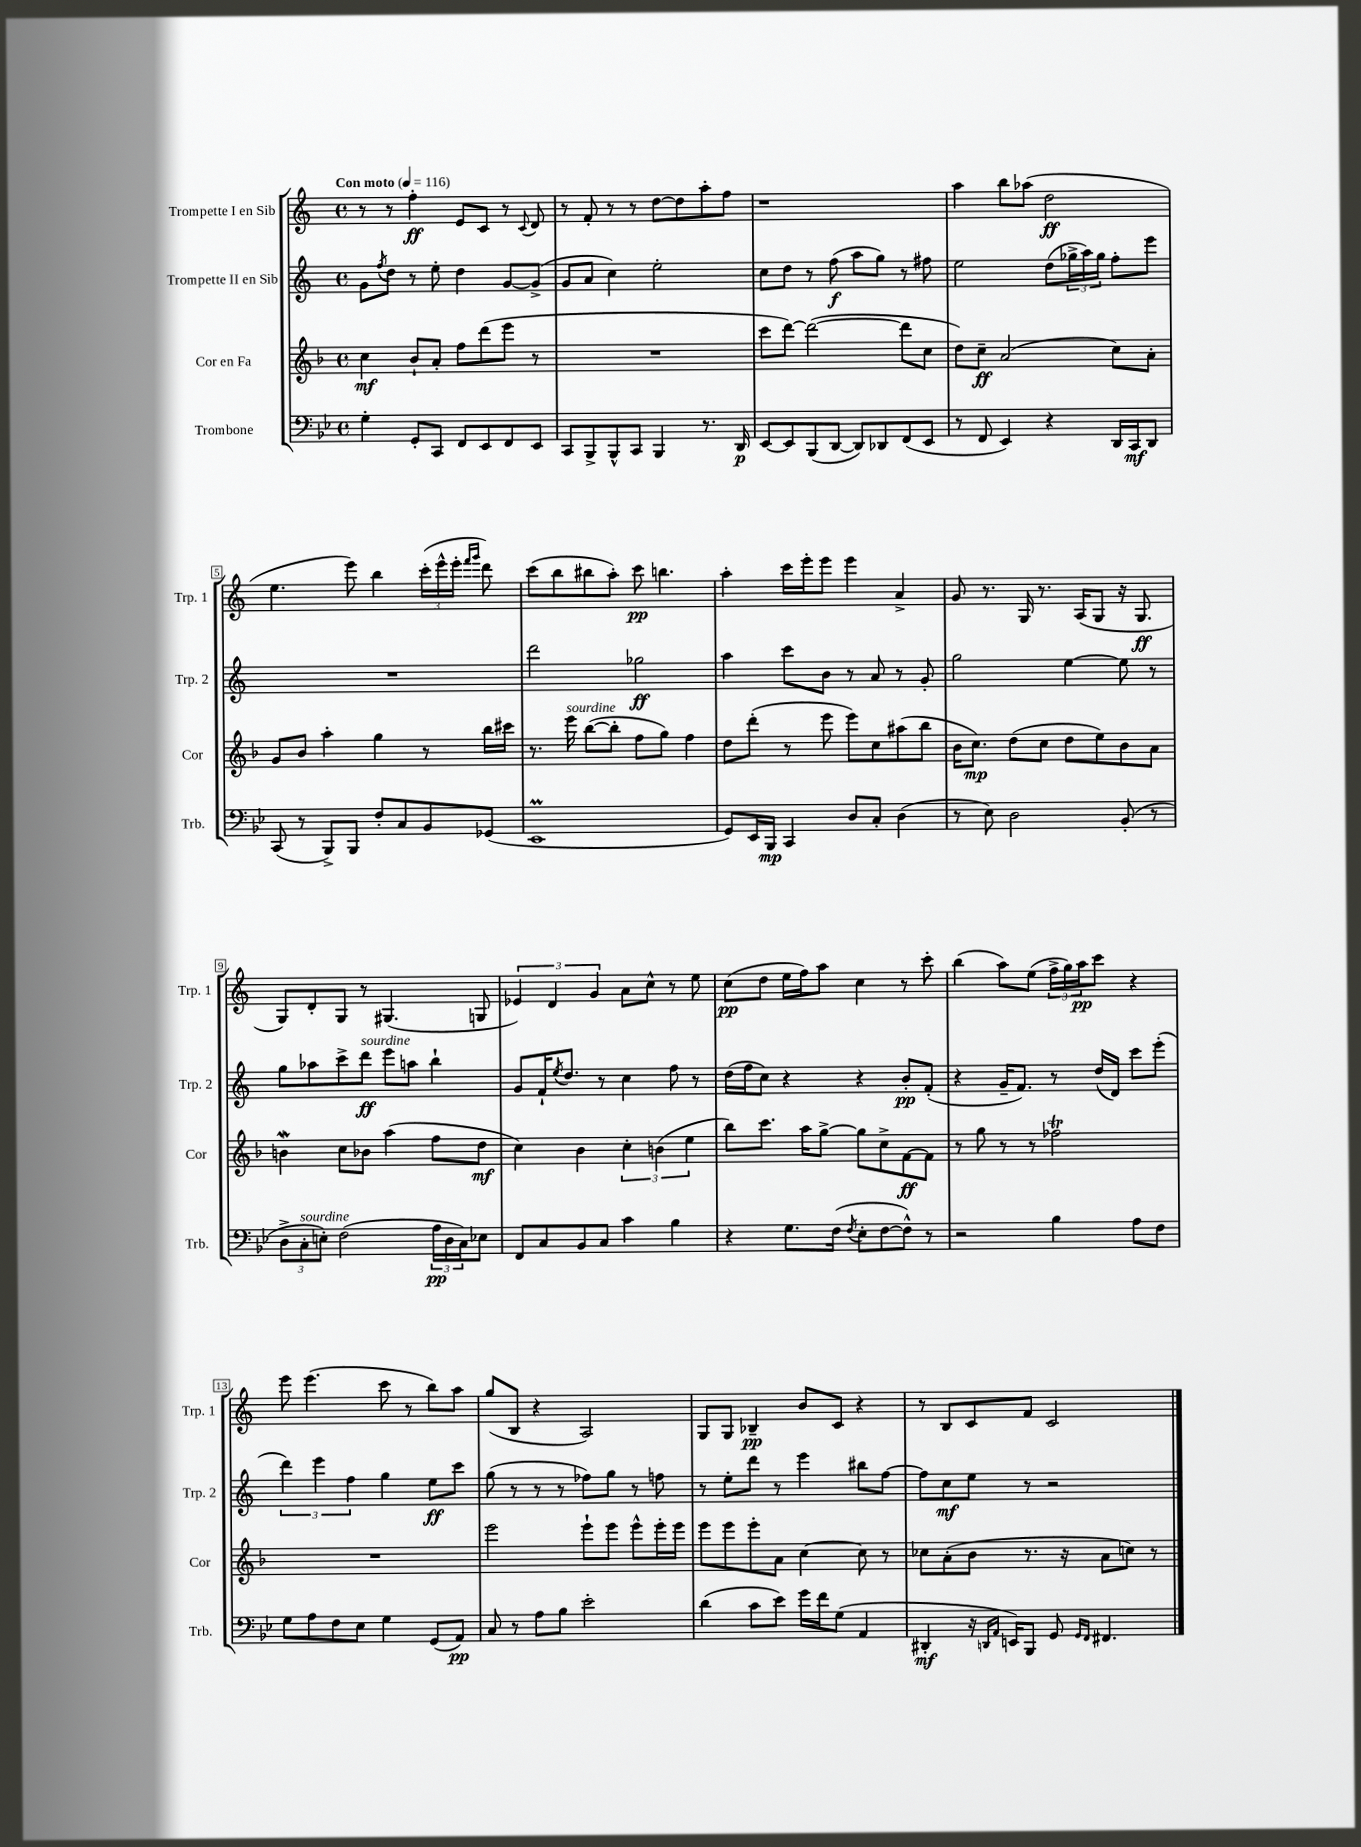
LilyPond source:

<<
\new StaffGroup <<
\new Staff = "s0" \with { instrumentName = "Trompette I en Sib" shortInstrumentName = "Trp. 1" } {
    \clef treble \key c \major \defaultTimeSignature \time 4/4 \tempo "Con moto" 4 = 116
    r8 r8 f''4-.\ff e'8 c'8 r8 \appoggiatura { c'8 } d'8 |
    r8 f'8-. r8 r8 d''8~ d''8 a''8-. f''8 |
    r1 |
    a''4 b''8 aes''8( d''2\ff |
    e''4. e'''8) b''4 \tuplet 3/2 { c'''16-.( e'''16-^ e'''16-. } \grace { f'''16 g'''16 } d'''8) |
    c'''8( b''8 bis''8 a''8-.) c'''8\pp b''4. |
    a''4-. c'''16 e'''16-. e'''8 e'''4 a'4-> |
    g'8 r8. g16 r8. a16( g8 r16 g8.\ff |
    g8) d'8-. g8 r8 gis4.( g8 |
    \tuplet 3/2 { ees'4) d'4 g'4 } a'8 c''8-^ r8 e''8 |
    c''8\pp( d''8 e''16 f''16) a''8 c''4 r8 c'''8-. |
    b''4( a''8) e''8( \tuplet 3/2 { f''16-> g''16) a''16\pp } c'''8 r4 |
    e'''8 e'''4.( c'''8 r8 b''8) a''8 |
    g''8( b8 r4 a2) |
    g8 g8 bes4--\pp b'8 c'8 r4 |
    r8 b8 c'8 f'8 c'2 \bar "|." |
}
\new Staff = "s1" \with { instrumentName = "Trompette II en Sib" shortInstrumentName = "Trp. 2" } {
    \clef treble \key c \major \defaultTimeSignature \time 4/4
    g'8 \acciaccatura { f''8 } d''8 r8 e''8-. d''4 g'8~ g'8->( |
    g'8 a'8 c''4) e''2-. |
    c''8 d''8 r8 f''8\f( a''8 g''8) r8 fis''8 |
    e''2 d''8( \tuplet 3/2 { ges''16-> a''16) ges''16 } f''8-. e'''8 |
    R1 |
    d'''2 ges''2\ff |
    a''4 c'''8 b'8 r8 a'8 r8 g'8-. |
    g''2 e''4~ e''8 r8 |
    g''8 aes''8 c'''8-> d'''8\ff^\markup { \italic "sourdine" } e'''8 a''8 b''4-! |
    g'8 f'16-! \acciaccatura { e''8 } d''8. r8 c''4 f''8 r8 |
    d''16( f''16 c''8) r4 r4 b'8-.\pp f'8-.( |
    r4 g'16-- f'8.) r8 d''16( d'16) c'''8 e'''8-.( |
    \tuplet 3/2 { d'''4) e'''4 f''4 } g''4 e''8\ff c'''8 |
    g''8( r8 r8 r8 fes''8) g''8 r8 f''8 |
    r8 e''8-. d'''8 r8 e'''4 bis''8 f''8~ |
    f''8 c''8\mf e''8 r8 r2 \bar "|." |
}
\new Staff = "s2" \with { instrumentName = "Cor en Fa" shortInstrumentName = "Cor" } {
    \clef treble \key f \major \defaultTimeSignature \time 4/4
    c''4\mf bes'8-! a'8-. f''8 d'''8( e'''8 r8 |
    R1 |
    c'''8 d'''8~) d'''2~( d'''8 c''8 |
    d''8) c''8--\ff a'2( c''8) a'8-. |
    g'8 bes'8 a''4-. g''4 r8 bes''16 cis'''16 |
    r8. e'''16^\markup { \italic "sourdine" } bes''8~( bes''8-. f''8 g''8) f''4 |
    d''8 d'''8-.( r8 e'''8 e'''8) c''8 ais''8( bes''8 |
    bes'16 c''8.\mp) d''8( c''8 d''8 e''8) bes'8 a'8 |
    b'4\mordent c''8 bes'8 a''4( f''8 d''8\mf |
    c''4) bes'4 \tuplet 3/2 { c''4-. b'4( e''4 } |
    bes''8) c'''8. a''16 g''8~-> g''8 c''8-> f'8~\ff f'8 |
    r8 g''8 r8 r8 fes''2\trill |
    R1 |
    e'''2 e'''8-! e'''8 e'''8-^ e'''16-. e'''16 |
    e'''8 e'''8 e'''8-. a'8 c''4~ c''8 r8 |
    ces''8 a'8-.( bes'8 r8. r16 a'8 c''8) r8 \bar "|." |
}
\new Staff = "s3" \with { instrumentName = "Trombone" shortInstrumentName = "Trb." } {
    \clef bass \key bes \major \defaultTimeSignature \time 4/4
    g4-. g,8-. c,8 f,8 ees,8 f,8 ees,8 |
    c,8 bes,,8-> bes,,8-^ c,8 bes,,4 r8. d,16\p |
    ees,8~ ees,8 bes,,8( d,8~ d,8) des,8 f,8( ees,8 |
    r8 f,8 ees,4) r4 d,16 c,16\mf d,8 |
    c,8( r8 bes,,8->) bes,,8 f8-. c8 bes,8 ges,8( |
    ees,1\prall |
    g,8) ees,16 bes,,16\mp c,4 d8 c8-. d4( |
    r8 ees8) d2 bes,8-.( r8 |
    \tuplet 3/2 { d8-> c8-.^\markup { \italic "sourdine" } e8-.) } f2( \tuplet 3/2 { a16\pp d16 c16) } ees8 |
    f,8 c8 bes,8 c8 c'4 bes4 |
    r4 g8. f16( \acciaccatura { f8 } ees8-. f8~ f8-^) r8 |
    r2 bes4 a8 f8 |
    g8 a8 f8 ees8 g4 g,8( a,8\pp) |
    c8 r8 a8 bes8 ees'2-. |
    d'4( c'8 ees'8) g'16 f'16 g8( a,4 |
    dis,4-.\mf r16 \grace { d,16 a,16 } e,16) bes,,8 g,8 \grace { g,16 f,16 } fis,4. \bar "|." |
}
>>
>>
\layout { \context { \Score \override BarNumber.stencil = #(make-stencil-boxer 0.1 0.3 ly:text-interface::print) } }
